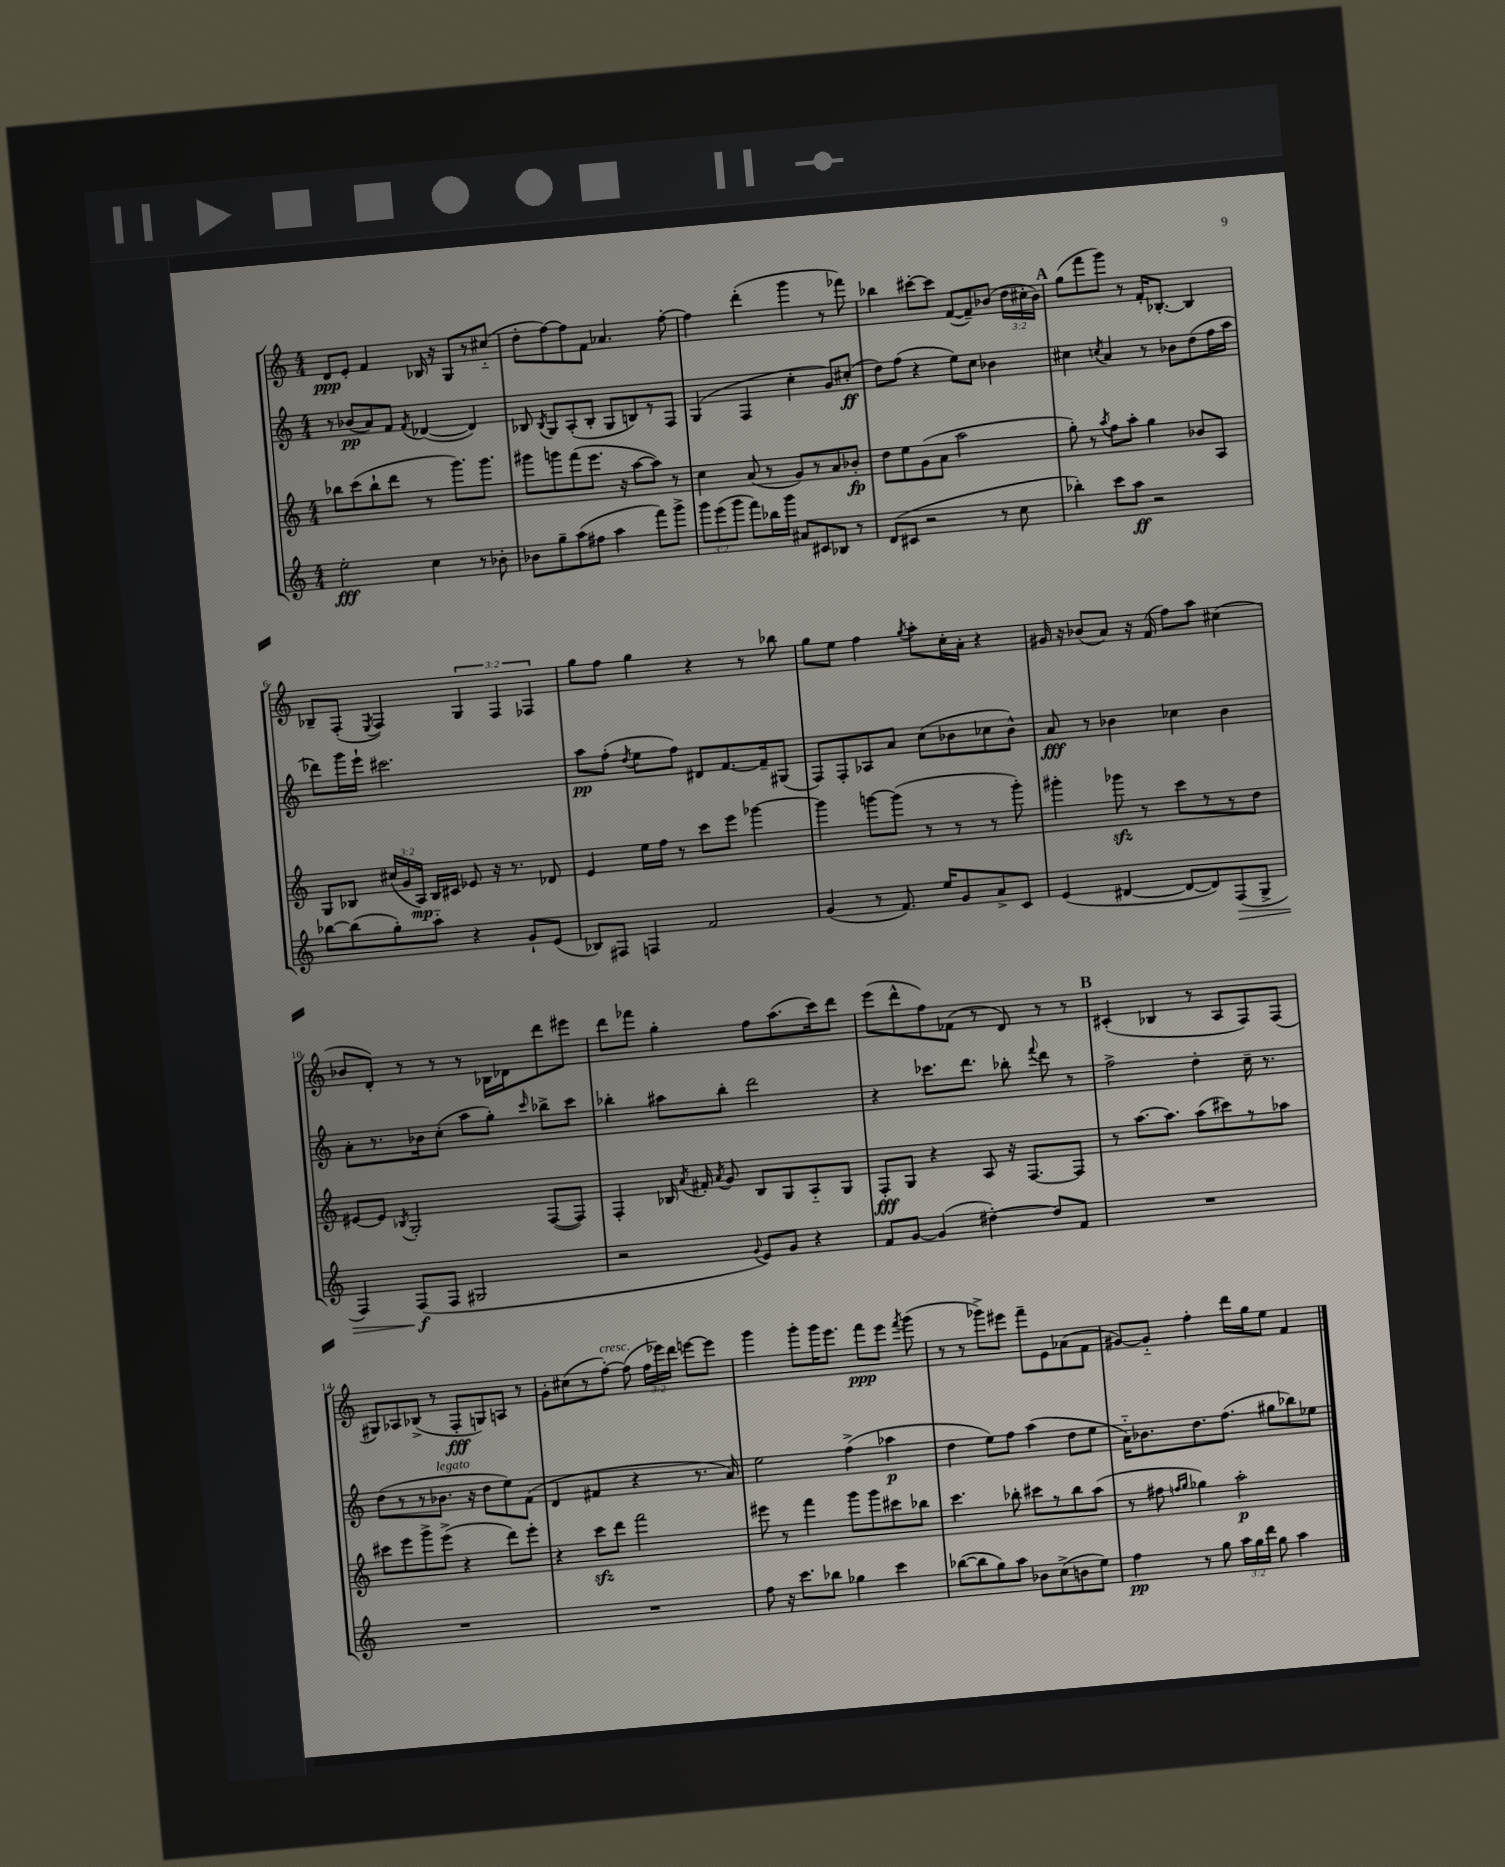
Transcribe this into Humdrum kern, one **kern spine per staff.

**kern	**kern	**kern	**kern
*staff4	*staff3	*staff2	*staff1
*clefG2	*clefG2	*clefG2	*clefG2
*k[]	*k[]	*k[]	*k[]
*M4/4	*M4/4	*M4/4	*M4/4
2ee'\	8bb-\L	8r	8d/L
.	(8ccc\	(8b-/L	8e'/J
.	8bb-`\	8a/)	4f/
.	8ddd\J	8f/J	.
.	.	8qf/	.
4cc\	8r	([4d-/	16B-/
.	.	.	16r
.	8.ggg\L)	.	8G/L
8r	.	4d-/])	8r
.	8.ggg\J	.	.
8b-'\	.	.	(8cc#'~/J
=	=	=	=
8b-\L	8ggg#\L	8B-/	8dd'\L
.	.	8qB-/	.
8gg~\	8ggg\	8G/L	[8ff\)
(8aa\	(8fff\	(8A'/	8ff\]
8ff#\J	8.eee\J	8B-'/J	8f\J
4aa\	.	8G/L	4.a-/
.	16r	.	.
.	[8aa\L	8B/)	.
8fff\L)	8aa\]J)	8r	.
8ggg^\J	8r	8F/J	[8ff'\
=	=	=	=
12ggg\L	4cc\	(4G/	4ff\]
(12eee\	.	.	.
12ggg\J	.	.	.
8fff\L)	(8a/	4F/	(4ddd'\
16bb-\L	8r	.	.
16ggg\JJ	.	.	.
8a#/L	8g/L)	4cc'\	4ggg\
8c#/	8r	.	.
8B-/J	8a/	8g/L)	8r
8r	8b-'/J	(8cc#'/J	8fff-\)
=	=	=	=
(8d/L	8dd\L	8dd\L)	4bb-\
8c#/J	8ee\	(8ff\J	.
2r	(8g\	4r	[8ccc#'\L
.	8a\J	.	8ccc#\]J
.	2aa\	8ee\L)	([8f/L
.	.	8cc\J	8f~/])
8r	.	4b-\	(8b-/J
8cc\	.	.	24dd\LL
.	.	.	24cc#'\
.	.	.	24b-\JJ)
=	=	=	=
4bb-'\)	8gg'\)	4cc#\	(8gg\L
.	8r	.	8fff\
.	8qaa/	8qcc/	.
8ccc\L	8ff\L	4a/	8ggg\J)
8aa\J	8aa'\J	.	8r
2r	4gg\	8r	16f'/LK
.	.	.	[8.B-'/J
.	.	8b-\L	.
.	8b-/L	(8dd\	4B-/]
.	8A/J	16ff\L	.
.	.	16aa\JJ	.
=	=	=	=
[8bb-\L	8G/L	8ddd-\L)	8B-~/L
(8bb-\]	8B-/J	16ggg\L	(8F'/J
.	.	16eee`\JJ	.
.	.	.	8qE/
8gg'\)	(24cc#/LL	2.ccc#\	4F/)
.	24g/	.	.
.	24A/JJ)	.	.
8aa'~\J	16B-/LL	.	.
.	16c#/JJ	.	.
4r	8e-/	.	6G/
.	16r	.	.
.	.	.	6F/
.	8.r	.	.
8g`/L	.	.	.
.	.	.	6F-/
(8e/J	8d-/	.	.
=	=	=	=
8B-/L)	4e/	8aa\L	8gg\L
8F#/J	.	(8ff'\J	8ff\J
.	.	8qdd/	.
4F/	16ee\LL	8ee\L	4gg\
.	16ff\JJ	.	.
.	8r	8ff\J)	.
2f/	8ccc\L	8d#/L	4r
.	8eee\J	[8.f/	.
.	[4ggg-\	.	8r
.	.	16f~/]k	.
.	.	(8G#/J	8bb-\
=	=	=	=
(4g/	4ggg-\]	8F/L)	8gg\L
.	.	8F'/	8ee\J
8r	[8ggg\L	8A-/	4ff\
8.f/)	(8ggg\]J	8a/J	.
.	.	.	8qgg/
.	8r	(8cc\L	8aa'\L
16ee/LK	.	.	.
8g/	8r	8b-\	16cc'\L
.	.	.	16a'\JJ
8a^/	8r	8cc-\	4r
8c/J	8ggg'\)	8b-^^\J)	.
=	=	=	=
(4e/	4ggg#'\	8a/	16g#/
.	.	.	16r
.	.	8r	(8b-/L
[4d#/	8ggg-\	4b-\	8a/J)
.	8r	.	16r
.	.	.	(16f/
8d#/_L	8ccc\L	4cc-\	8ff\L)
8d#/])	8r	.	8aa\J
(8F/	8r	4b-\	(4cc#\
8G^/J	8dd\J	.	.
=	=	=	=
4F/)	[8e#/L	8a'\L	8b-/L
.	8e#/]J	8.r	8d'/J)
.	8qB-/	.	.
(8F/L	2G'/	.	8r
.	.	16b-\k	.
8F/J	.	(8cc'\J	8r
2G#/	.	8aa\L	8r
.	.	8gg'\J)	16B-\LL
.	.	.	16d-\J
.	.	16qqccc/	.
.	([8F/L	8bb-^\L	8ddd\
.	8F/]J)	8ccc\J	8eee#\J
=	=	=	=
2r	4F'/	4bb-'\	8ddd\L
.	.	.	8fff-\J
.	16B-/	8aa#\L	4gg'\
.	8qa/	.	.
.	16f#'/	.	.
.	8qa/	.	.
.	8g/	8bb-'\J	.
8qqg/	.	.	.
8e/L)	8B-/L	2ddd\	8ff\L
8g/J	8G/	.	(8.aa\
4r	8A'~/	.	.
.	.	.	16ccc\k)
.	8G/J	.	8ddd\J
=	=	=	=
8f/L	8F'/L	4r	(8eee\L
[8g/J	8G/J	.	8ddd^^\
(4g/]	4r	8.ccc-\L	8ff\)
.	.	.	(8f-\J
.	.	8.ddd\J	.
[4dd#'\)	8A/	.	8r
.	16r	8bb-'\	8d/)
.	[8.F/L	.	.
.	.	8qqfff/	.
8dd#/]L	.	8ddd\	8r
8f/J	8F/]J	8r	8r
=	=	=	=
1r	8r	2ff^\	(4c#'/
.	[8.aa\L	.	.
.	.	.	4B-/
.	8.aa\]J	.	.
.	(8aa\L	4dd'\	8r
.	8ccc#\)	.	8A/L
.	8r	16cc~\	8F/)
.	.	8.r	.
.	8aa-\J	.	(8F/J
=	=	=	=
1r	8ccc#\L	(8dd\L	8G#/L)
.	8eee\	8r	8A-/
.	8ggg^\	8r	(8B-^/J
.	(8eee^\J	8.b-\J	8r
.	4r	.	8F'/L
.	.	16r	.
.	.	8dd\L	8G/)
.	8ddd\L)	8ee\)	8A/J
.	8eee'\J	(8f\J	8r
=	=	=	=
1r	4r	4d/	8g'\L
.	.	.	(8cc#\
.	8ccc\L	4f#/	8r
.	8ddd\J	.	[8ff'\J)
.	2fff\	4r	(8ff\]
.	.	.	24ff\LL
.	.	.	24eee-\)
.	.	.	24ddd\JJ
.	.	8.r	[8eee\L
.	.	.	8eee\]J
.	.	16a/)	.
=	=	=	=
8ff\	8eee#\	2ee\	4ggg\
16r	8r	.	.
8.ccc\L	.	.	.
.	4fff\	.	8ggg'\L
8bb-\J	.	.	16ggg\K
.	.	.	8.eee\J
4gg-\	8ggg\L	(4ff^\	.
.	8ggg\	.	8fff\L
4ccc\	8ccc#\	4aa-\	8eee\J
.	.	.	8qfff/
.	8bb-\J	.	(8ggg\
=	=	=	=
([8bb-\L	4.ccc\	4dd\	8r
8bb-\]	.	.	8r
8gg\)	.	8ee\L)	8ggg-^\L)
8aa\J	8bb-'\	8ff\J	8eee#\J
8b-\L	8ccc#\L	(4aa\	8fff~\L
(8cc^\	8r	.	8e\
8b\	8bb-\	8dd\L	(8a-\
8ee\J)	(8aa\J	8ee\J	8f\J
=	=	=	=
4ff\	8r	16a'~\LK)	[8g#/L)
.	.	8.b-\	.
.	8ff#\	.	8g#'~/]J
.	16qqff/LL	.	.
.	16qqgg/JJ	.	.
8r	4gg-\)	8.dd\	4ff'\
8gg\	.	.	.
.	.	(8.ff\J	.
24aa\LL	2aa'\	.	16ddd\LL
24gg\	.	.	.
.	.	.	16gg\J
24ddd\JJ	.	.	.
8gg\	.	8gg#\L	8ee\J
4aa\	.	8bb-\)	4f/
.	.	8ee-\J	.
==	==	==	==
*-	*-	*-	*-
